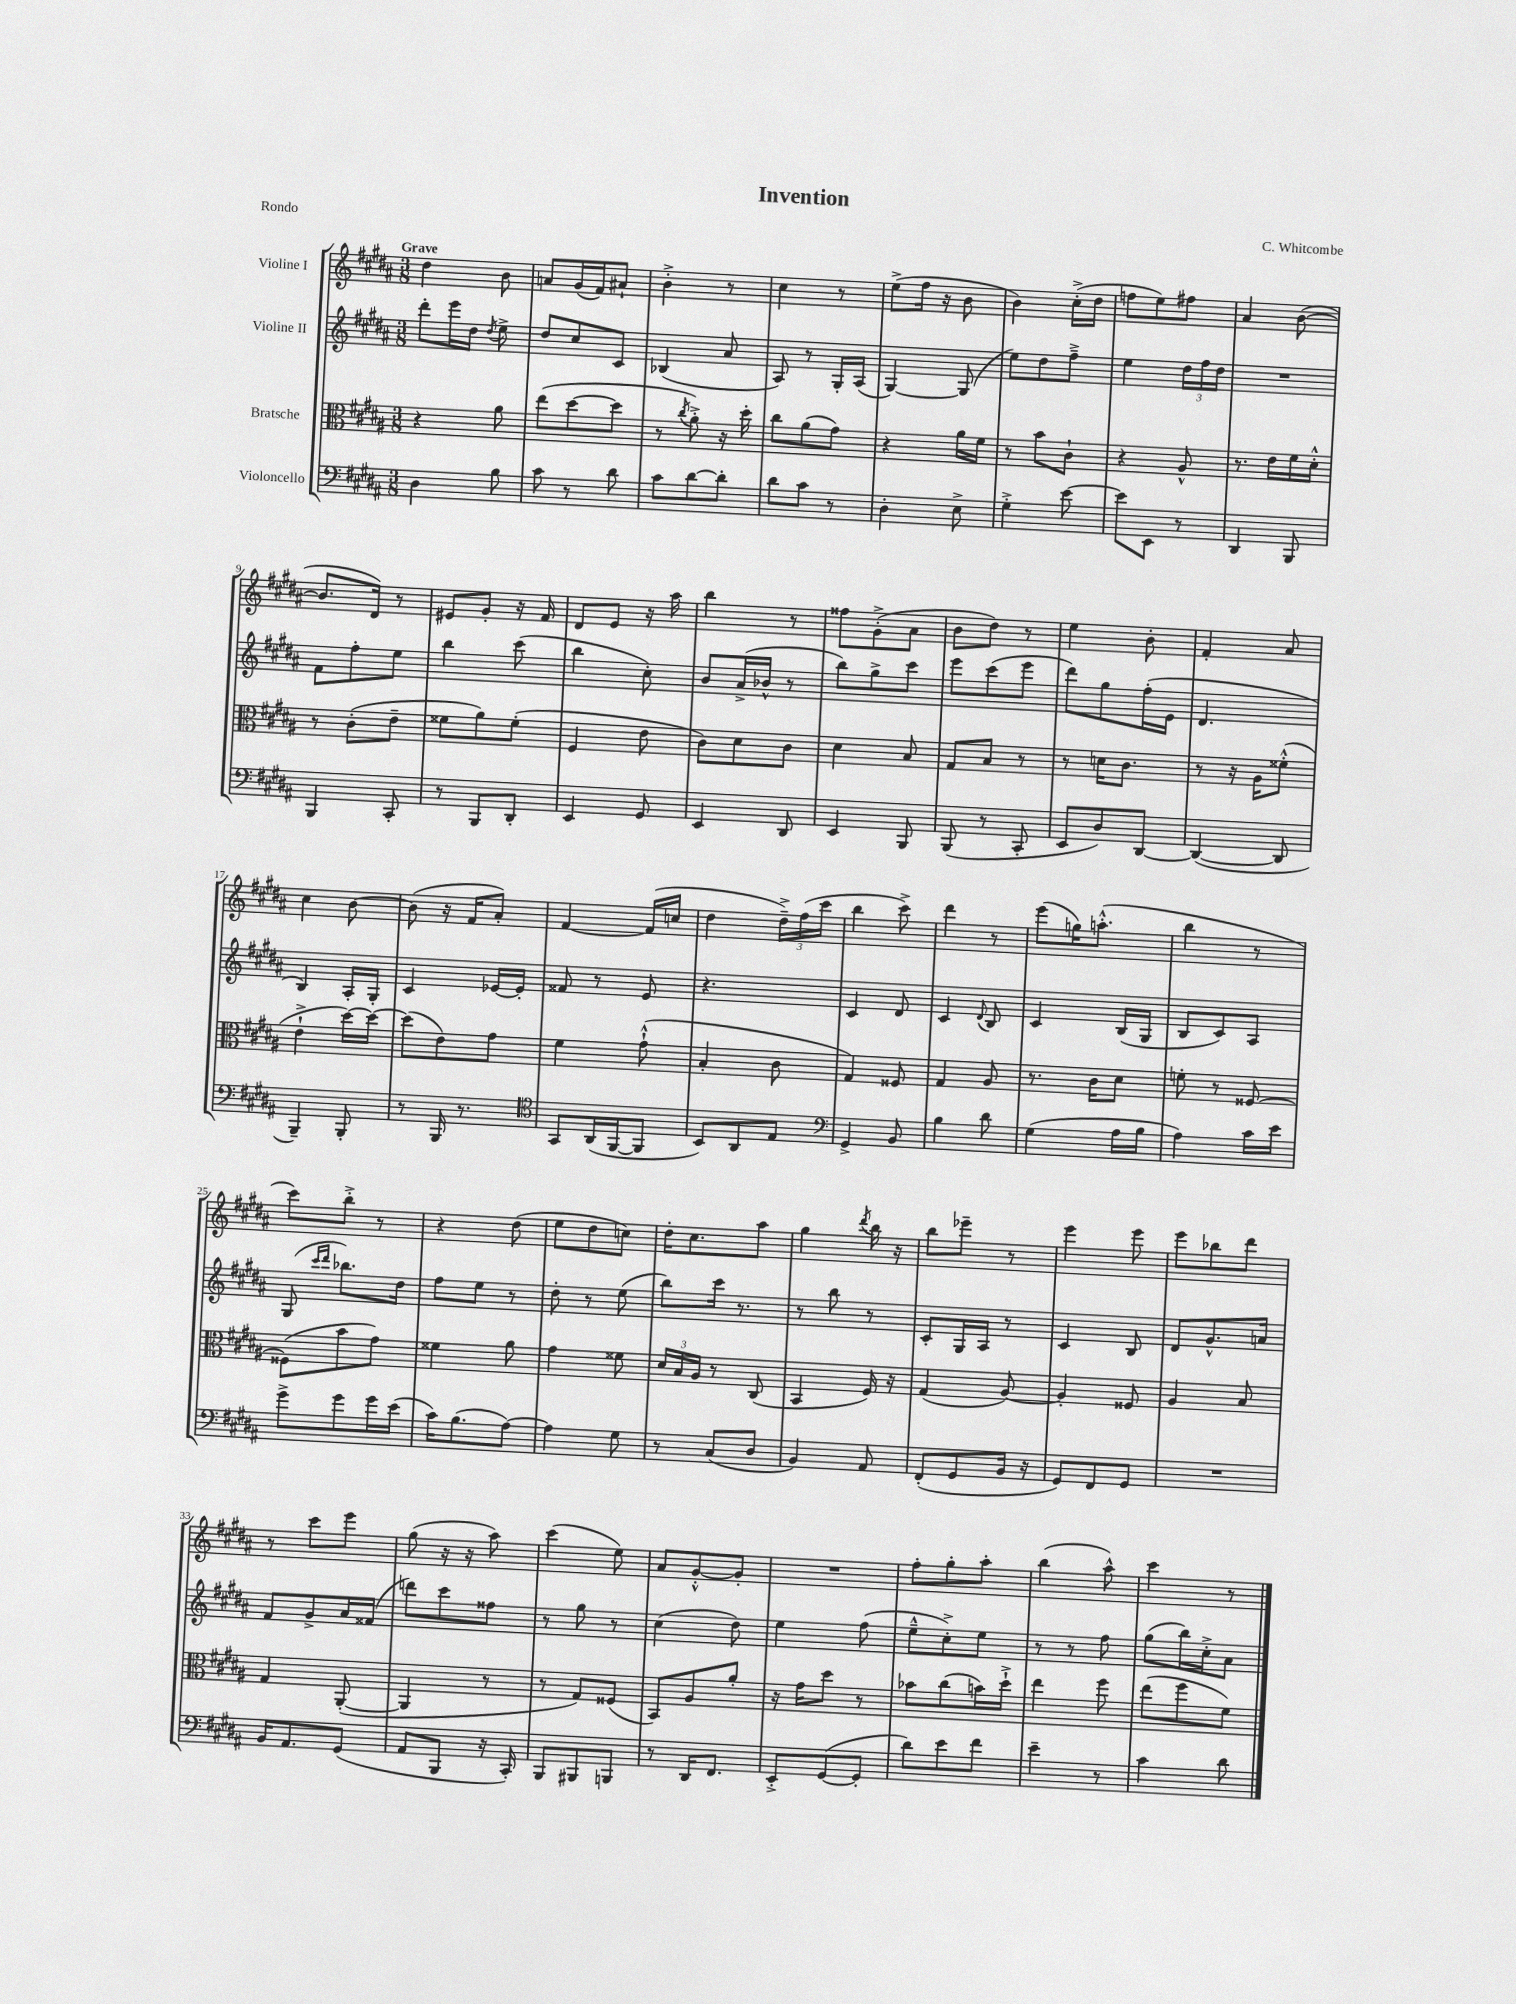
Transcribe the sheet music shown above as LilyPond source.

\header { title = "Invention" composer = "C. Whitcombe" piece = "Rondo" }
<<
\new StaffGroup <<
\new Staff = "s0" \with { instrumentName = "Violine I" } {
    \clef treble \key b \major \numericTimeSignature \time 3/8 \tempo "Grave"
    \autoBeamOff dis''4 b'8 |
    a'8[ gis'16( fis'16) ais'8]-! |
    b'4-.-> r8 |
    cis''4 r8 |
    e''8[->( fis''16] r16 b'8 |
    b'4) cis''16[-.->( dis''16] |
    f''8[ e''8) fis''8] |
    ais'4 b'8~( |
    b'8.[ dis'16]) r8 |
    eis'8[ gis'8]-. r16 fis'16 |
    dis'8[ e'8] r16 ais''16 |
    b''4 r8 |
    fisis''8[ gis'8-.->( ais'8] |
    b'8[ dis''8]) r8 |
    e''4 b'8-. |
    fis'4-. ais'8 |
    cis''4 b'8~ |
    b'8( r16 fis'16[ ais'8]-.) |
    fis'4~ fis'16[( c''16] |
    dis''4 \tuplet 3/2 { dis''16[--->) fis''16( cis'''16] } |
    b''4 cis'''8->) |
    dis'''4 r8 |
    e'''8[( g''16) a''8.]-.-^( |
    b''4 r8 |
    cis'''8[) b''8]-.-> r8 |
    r4 dis''8( |
    e''8[ dis''8 c''8]) |
    dis''16[-. cis''8. ais''8] |
    gis''4 \acciaccatura { dis'''8 } b''16 r16 |
    b''8[ ees'''8]-- r8 |
    e'''4 e'''8 |
    e'''8[ bes''8 dis'''8] |
    r8 cis'''8[ e'''8] |
    gis''8( r16 r16 ais''8) |
    cis'''4( e''8) |
    ais'8[ gis'8~-.-^ gis'8]-. |
    R4. |
    fis''8[-. gis''8-. ais''8]-. |
    b''4( ais''8-^) |
    cis'''4 r8 \bar "|." |
}
\new Staff = "s1" \with { instrumentName = "Violine II" } {
    \clef treble \key b \major \numericTimeSignature \time 3/8
    \autoBeamOff dis'''8[-. e'''16 dis''16] \acciaccatura { dis''8 } e''8-> |
    dis''8[ cis''8 cis'8] |
    bes4( ais'8 |
    ais8) r8 gis16[-. ais16]( |
    gis4~) gis8( |
    e''8[) dis''8 fis''8]---> |
    e''4 \tuplet 3/2 { dis''16[ fis''16 dis''16] } |
    R4. |
    fis'8[ fis''8-. e''8] |
    b''4 cis'''8( |
    b''4 cis''8-.) |
    b'8[ ais'16->( bes'16]-^ r8 |
    b''8[) gis''8-> cis'''8] |
    e'''8[ cis'''8( e'''8] |
    dis'''8[) gis''8 fis''16-.( e'16] |
    dis'4. |
    b4) ais16[-. gis16]-. |
    cis'4 ees'16[~ ees'16]-. |
    fisis'8 r8 e'8 |
    r4. |
    cis'4 dis'8 |
    cis'4 \appoggiatura { dis'8 } b8 |
    cis'4 b16[( gis16] |
    b8[ cis'8) ais8] |
    gis8( \grace { cis'''16[ dis'''16] } bes''8.[) dis''16] |
    fis''8[ e''8] r8 |
    dis''8-. r8 e''8( |
    b''8[) cis'''16] r8. |
    r8 b''8 r8 |
    cis'8[-. gis16 ais16] r8 |
    cis'4 b8 |
    dis'8[ gis'8.-^ a'16] |
    fis'8[ gis'8-> ais'16 fisis'16]( |
    d'''8[) cis'''8 fisis''8] |
    r8 gis''8 r8 |
    cis''4( dis''8) |
    e''4 fis''8( |
    e''8[---^ cis''8-.->) e''8] |
    r8 r8 fis''8 |
    gis''8[( b''16) cis''16-.-> ais'8] \bar "|." |
}
\new Staff = "s2" \with { instrumentName = "Bratsche" } {
    \clef alto \key b \major \numericTimeSignature \time 3/8
    \autoBeamOff r4 ais'8 |
    e''8[( dis''8~ dis''8] |
    r8 \acciaccatura { cis''8 } ais'8-.->) r16 dis''16-. |
    cis''8[ ais'8( gis'8]) |
    r4 ais'16[ fis'16] |
    r8 b'8[ cis'8]-! |
    r4 ais8-^ |
    r8. e'16[ fis'16 dis'16]-.-^ |
    r8 cis'8[-.( e'8]-- |
    fisis'8[ ais'8) fisis'8]-.( |
    fis4 e'8 |
    cis'8[) dis'8 cis'8] |
    dis'4 b8 |
    gis8[ b8] r8 |
    r8 d'16[ cis'8.] |
    r8 r16 ais16[ fisis'8]-.-^( |
    e'4-!-> dis''16[~) dis''16]~ |
    dis''8[( e'8) gis'8] |
    fis'4 gis'8-!-^( |
    b4-. cis'8 |
    gis4) fisis8 |
    gis4 ais8 |
    r8. cis'16[ dis'8] |
    f'8-. r8 fisis8~ |
    fisis8[( b'8 gis'8]) |
    fisis'4 ais'8 |
    gis'4 fisis'8 |
    \tuplet 3/2 { dis'16[ b16 ais16] } r8 cis8( |
    b,4 fis16) r16 |
    gis4( ais8~) |
    ais4-. fisis8 |
    ais4 b8 |
    gis4 ais,8~-.( |
    ais,4 r8 |
    r8 gis8[) fisis8]( |
    b,8[) ais8 ais'8]-. |
    r16 gis'16[ dis''8] r8 |
    bes'8[ cis''8( b'16) dis''16]-!-> |
    e''4 fis''8 |
    e''8[( fis''8 fis'8]) \bar "|." |
}
\new Staff = "s3" \with { instrumentName = "Violoncello" } {
    \clef bass \key b \major \numericTimeSignature \time 3/8
    \autoBeamOff dis4 b8 |
    cis'8 r8 dis'8 |
    cis'8[ dis'8~ dis'8]-. |
    dis'8[ cis'8] r8 |
    dis4-. e8-> |
    gis4-.-> e'8~ |
    e'8[ e,8] r8 |
    dis,4 b,,8 |
    b,,4 cis,8-. |
    r8 b,,8[ dis,8]-. |
    e,4 gis,8 |
    e,4 dis,8 |
    e,4 b,,8 |
    b,,8( r8 cis,8-. |
    e,8[ dis8) dis,8]~ |
    dis,4~( dis,8 |
    b,,4--) b,,8-. |
    r8 b,,16 r8. |
    \clef tenor gis,8[ ais,16( fis,16~ fis,8] |
    b,8[) ais,8 e8] |
    \clef bass gis,4-> b,8 |
    b4 dis'8 |
    gis4( ais16[ b16] |
    ais4) cis'16[ e'16] |
    gis'8[-> gis'8 gis'16 e'16]( |
    cis'16[) b8.( ais8]~) |
    ais4 gis8 |
    r8 cis8[( dis8] |
    b,4) ais,8 |
    fis,8[-.( gis,8 b,16] r16 |
    gis,8[) fis,8 gis,8] |
    R4. |
    b,16[ ais,8. gis,8]( |
    ais,8[ b,,8] r16 cis,16-.) |
    b,,8[ bis,,8 b,,8] |
    r8 dis,16[ fis,8.] |
    e,8[-.-> gis,8~( gis,8]-. |
    dis'8[) e'8 fis'8] |
    e'4-- r8 |
    cis'4 dis'8 \bar "|." |
}
>>
>>
